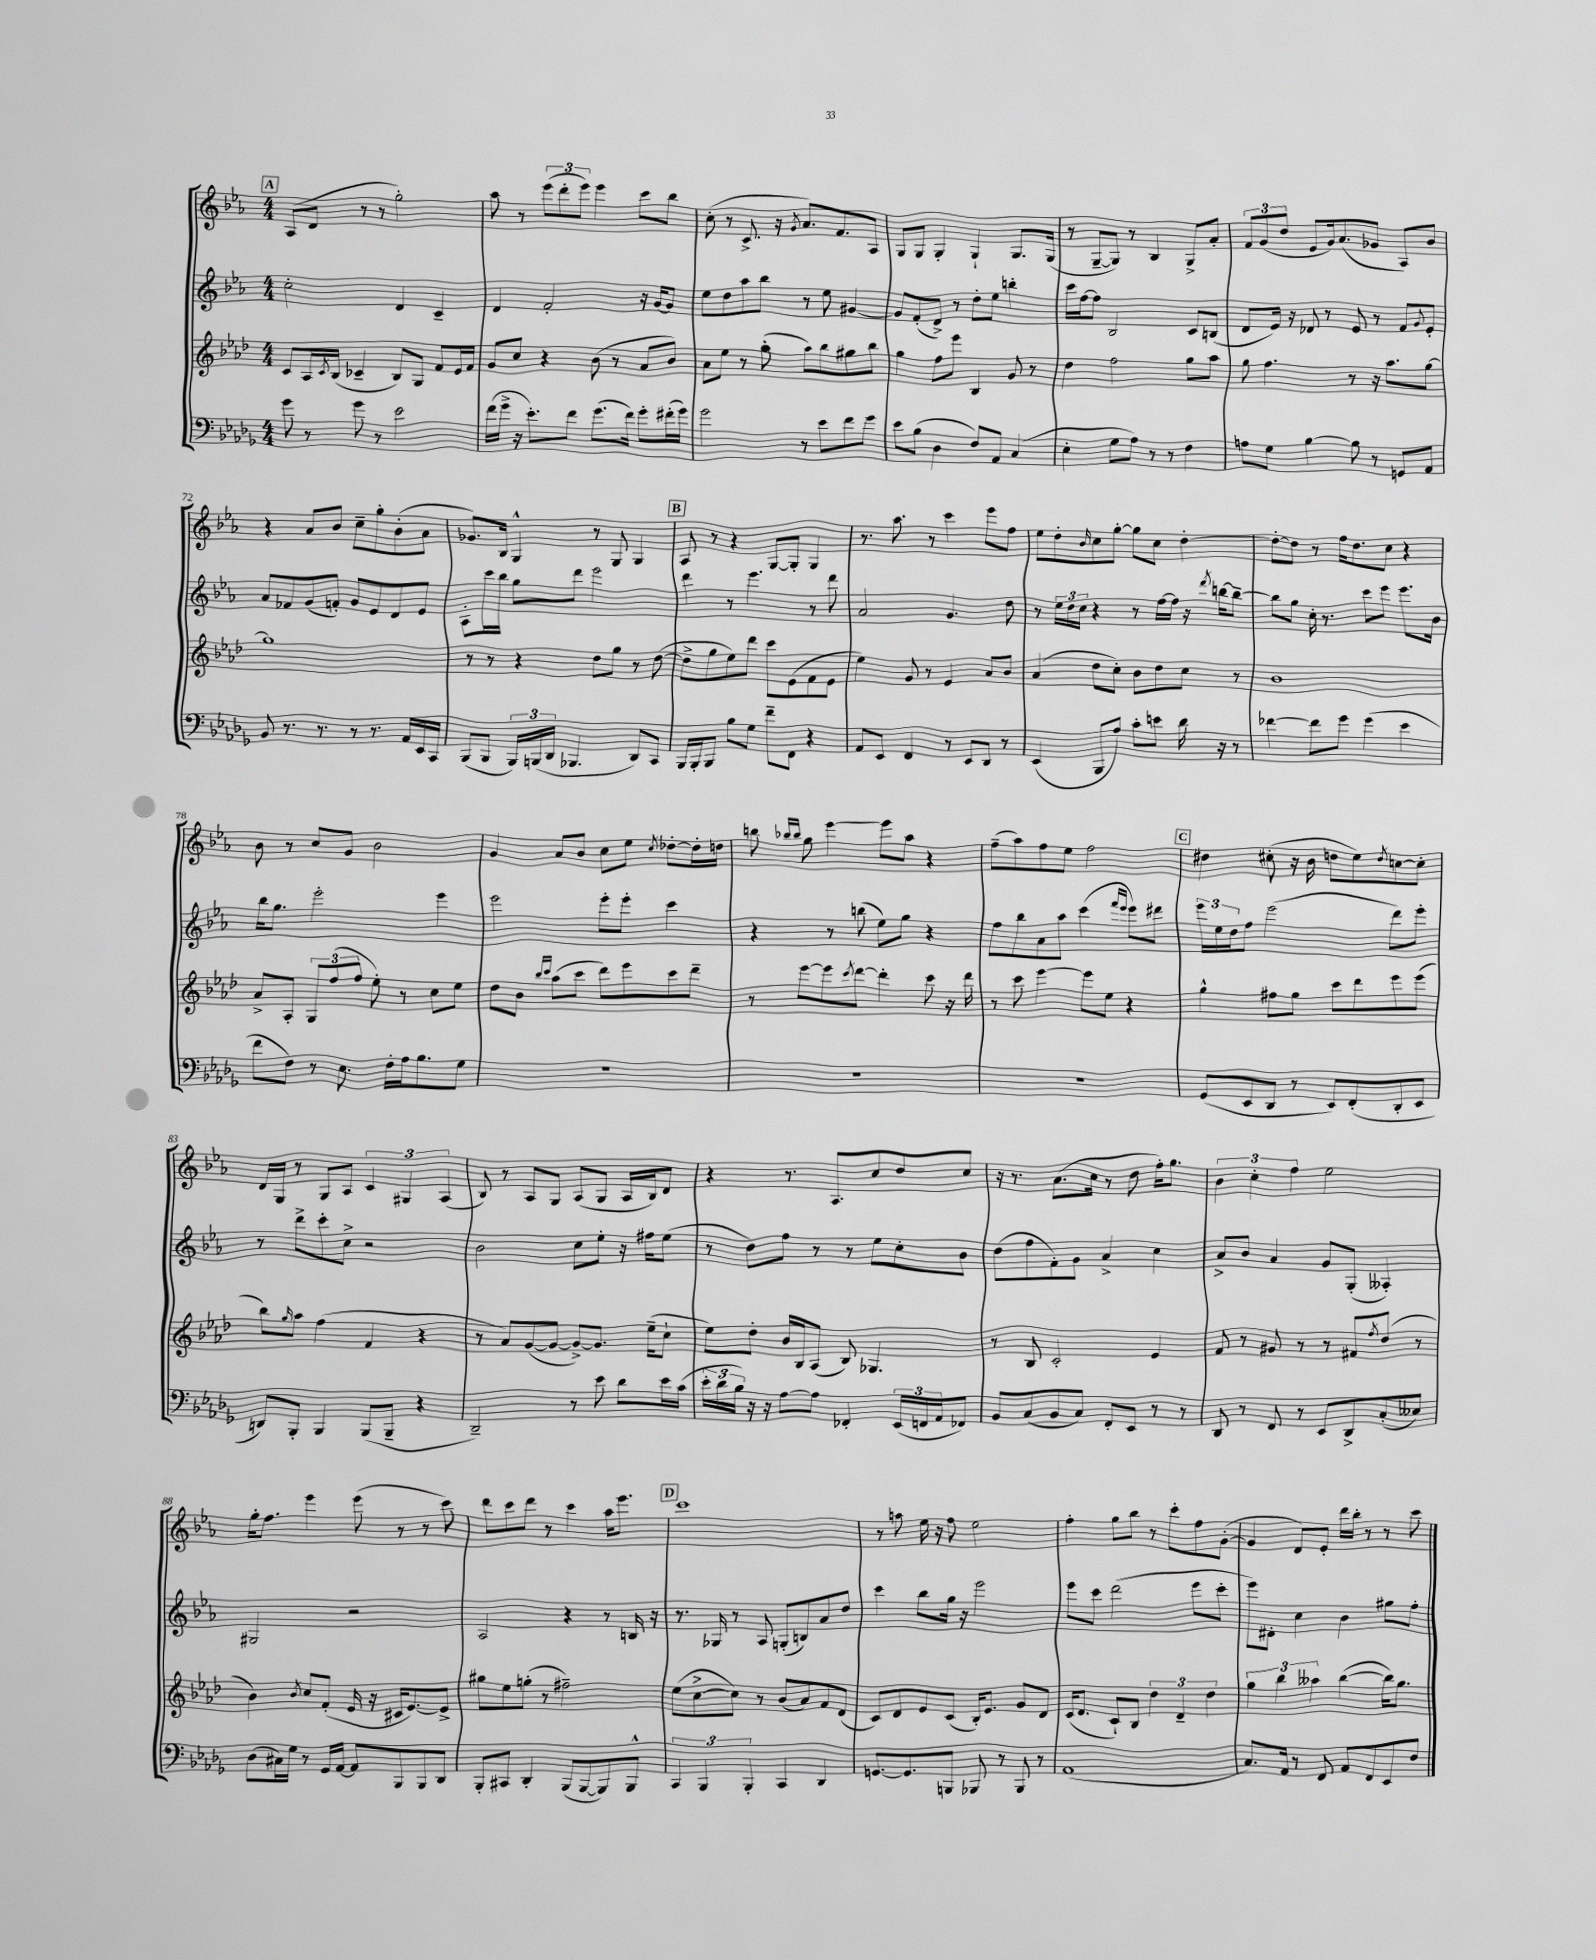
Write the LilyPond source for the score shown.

<<
\new StaffGroup <<
\new Staff = "s0" {
    \clef treble \key ees \major \numericTimeSignature \time 4/4
    \mark \markup { \box "A" } aes8( d'8 r8 r8 g''2-.) |
    aes''8 r8 \tuplet 3/2 { ees'''8( d'''8-. ees'''8) } ees'''4 c'''8 bes''8 |
    c''8-.( r8 c'8.-> r16 \acciaccatura { g'8 } aes'8.) f'8. aes8 |
    g8 g8 g4-. g4-! g8. g16( |
    r8 g8~-- g8) r8 bes4 g8-> aes'8-. |
    \tuplet 3/2 { f'8 g'8( d''8 } ees'8 g'16) aes'8.( ges'8 aes8) bes'8 |
    r4 aes'8 bes'8 c''8-- g''8-. bes'8-.( aes'8 |
    ges'8.) bes16 g4-^ r8 g8 g4 |
    \mark \markup { \box "B" } aes8 r8 r4 g8~ g8-. g4 |
    r8. aes''8. r8 c'''4 ees'''8 f''8 |
    ees''8 d''8-. \grace { bes'16 } c''8 g''8~-. g''8 c''8 d''4~-. |
    d''8~-. d''8 r8 f''16 d''8. c''8 r4 |
    bes'8 r8 c''8 g'8 bes'2 |
    g'4 aes'8 bes'8 c''8 ees''8 \acciaccatura { c''8 } des''8~-. des''16-. d''16 |
    b''8 \grace { bes''16 bes''16 } g''8 ees'''4~ ees'''8 aes''8 r4 |
    f''8--( aes''8) f''8 ees''8 f''2 |
    \mark \markup { \box "C" } dis''4 cis''8-.( r16 bes'16 d''8 ees''8) \acciaccatura { d''8 } c''8~ c''8-. |
    d'16 g16 r8 g8 aes8 \tuplet 3/2 { c'4 gis4 aes4( } |
    bes8) r8 aes8 g8 aes8( g8 aes16 bes16) d'8 |
    r4 r8. aes8. c''8 d''8 c''8 |
    r16 r8. aes'8.( c''16 r8 d''8 f''16-.) g''8. |
    \tuplet 3/2 { bes'4 c''4-. f''4 } ees''2 |
    g''16-. f''8. ees'''4 ees'''8( r8 r8 c'''8) |
    d'''8 c'''8 d'''8 r8 c'''4 aes''16 ees'''8. |
    \mark \markup { \box "D" } c'''1 |
    r8 a''8 ees''16 r16 f''8 ees''2 |
    f''4-. g''8 bes''8 r8 c'''8-. f''8 g'8~-.( |
    g'4 d'8) ees'8-. d'''16 bes''16-. r8 r8 c'''8 \bar "|." |
}
\new Staff = "s1" {
    \clef treble \key ees \major \numericTimeSignature \time 4/4
    \mark \markup { \box "A" } c''2-. d'4 c'4-- |
    d'4 f'2-. r16 g'16~ g'8 |
    ees''8 d''8 aes''8 bes''8 r8 ees''8 gis'4~ |
    gis'8 f'8-.( d'8->) r8 d''8-. ees''8 b''4-. |
    c'''16 f''16~ f''8 bes2 c'8 b8( |
    d'8 ees'16) r16 des'8 r8 ees'8 r8 f'8 \appoggiatura { g'8 } ees'8-. |
    aes'8 fes'8 g'8( f'8-.) g'8 ees'8 d'8 ees'8 |
    aes8-. c'''16 bes''16 g''8 d'''8 ees'''2 |
    \mark \markup { \box "B" } d'''4 r8 ees'''4. r8 d'''8 |
    aes'2 g'4. d''8 |
    r8 \tuplet 3/2 { ees''16 d''16 c''16 } r4 r8 f''16~ f''16 r16 \acciaccatura { d'''8 } b''16~ b''8~-- |
    b''8 g''8 c''16-. r8. c'''8 ees'''8 ees'''8. bes'16 |
    bes''16 g''8. ees'''2-. ees'''4 |
    ees'''2 ees'''8-. ees'''8-. c'''4 |
    r4 r8 b''8( ees''8) g''8 r4 |
    f''8 bes''8 aes'8 aes''8 c'''4( \grace { f'''16 ees'''16 } ees'''8) dis'''8 |
    \mark \markup { \box "C" } \tuplet 3/2 { ees'''16 ees''16 d''16 } f''8 ees'''2( d'''8) ees'''8-. |
    r8 d'''8-> c'''8-. c''8-> r2 |
    bes'2 c''8 ees''8-. r16 fis''16 ees''8( |
    r8 d''8) f''8 r8 r8 ees''8 c''8-. bes'8 |
    d''8( f''8 f'8-.) g'8 aes'4-> c''4 |
    aes'8-> bes'8 aes'4 g'8 g8-.( aeses4-.) |
    gis2 r2 |
    aes2 r4 r8 b16 r16 |
    \mark \markup { \box "D" } r8. ges16 r8 aes8 g8-.( b8) aes'8 d''8 |
    c'''4 bes''8 g''16 r16 ees'''2 |
    ees'''8 c'''8 d'''2( ees'''8 c'''8-. |
    ees'''8) dis'8-. c''4 bes'4 gis''8 f''8-. \bar "|." |
}
\new Staff = "s2" {
    \clef treble \key aes \major \numericTimeSignature \time 4/4
    \mark \markup { \box "A" } c'8 aes16 \acciaccatura { c'8 } bes16( ces'4-- bes8) g8 f'8 ees'16 f'16 |
    g'8 c''8 r4 bes'8( r8 aes'8 bes'8) |
    aes'8 ees''8 r8 g''8-.( aes''8) bes''8 gis''8 bes''8 |
    g''4 f''8 ees'''8 bes4 g'8 r8 |
    des''4 f''2 g''8 aes''8 |
    g''8 f''4. r8 r16 aes''8. g''8~ |
    g''1 |
    r8 r8 r4 des''8 g''8 r8 des''8~( |
    \mark \markup { \box "B" } des''8-> g''8 ees''8) des'''8 c'''8 ees'8( f'8 ees'8 |
    ees''4) g'8 r8 ees'4 aes'8 bes'8 |
    aes'4( des''8 c''8-.) bes'8 des''8 c''8 r8 |
    bes'1 |
    aes'8-> aes8-. \tuplet 3/2 { g8 f''8( f''8 } ees''8-.) r8 c''8 ees''8 |
    des''8 bes'8 \grace { bes''16 c'''16 } aes''8( c'''8 des'''8) ees'''8 c'''8 des'''8-- |
    r8 ees'''8~ ees'''8 \acciaccatura { c'''8 } des'''8~ des'''4-. c'''8 r16 des'''16 |
    r8 c'''8 ees'''4~ ees'''8 ees''8 r4 |
    \mark \markup { \box "C" } g''4-^ fis''8 g''8 c'''8 des'''8 ees'''8 ees'''8( |
    bes''8) \grace { g''16 } aes''8 f''4( f'4 r4 |
    r8 aes'8) g'8~( g'8~ g'8~->) g'8. ees''16--( c''8-! |
    ees''8) des''8-. bes'16 bes16 aes8( bes8) ges4. |
    r8 bes8 c'2-. ees'4 |
    f'8 r8 gis'8 r8 r8 fis'8 \acciaccatura { f''8 } des''8( r8 |
    bes'4) \acciaccatura { bes'8 } c''8 f'8-.( ees'16 r16 cis'16 ees'8.~) ees'8-> |
    gis''8 ees''8 g''8-.( r8 fis''2--) |
    \mark \markup { \box "D" } ees''8( c''8~-> c''8) r8 bes'8( aes'8) f'8 des'8( |
    c'8) des'8 ees'8 c'8( bes16-.) ees'8. g'8 des'8 |
    c'16( des'8. c'8-!) bes8 \tuplet 3/2 { des''4 des'4-- des''4 } |
    \tuplet 3/2 { g''4 bes''4 aeses''4 } bes''4~( bes''16) g''8. \bar "|." |
}
\new Staff = "s3" {
    \clef bass \key des \major \numericTimeSignature \time 4/4
    \mark \markup { \box "A" } ges'8 r8 ges'8 r8 ees'2 |
    f'16( ges'16-> r16 ees'8.-.) f'8 ges'8.( f'16) ges'8-. fis'16-.( ges'16) |
    ges'2 r8 ees'8 f'8 ges'8 |
    ees'8 bes8( des4 f8) aes,8 c4( |
    ees4-. ges8 aes8) r8 r8 f4 |
    a8 ges8 bes4~ bes8 r8 g,8 aes,8 |
    bes,8 r8. r8. r8 r8. aes,16 ees,16 c,16 |
    bes,,8( bes,,8 \tuplet 3/2 { bes,,16) b,,16( des,16 } bes,,4. des,8) c,8 |
    \mark \markup { \box "B" } bes,,16 bes,,16-. bes,,8 bes8 ges8 f'8-- f,8 r4 |
    aes,8 ees,8 f,4 r8 ees,8 des,8 r8 |
    ees,4( bes,,8 aes8) c'8-. e'8 des'16 r16 r8 |
    fes'4~ fes'8 ges'8 ges'4( ees'4 |
    f'8 f8) r8 ees8. f16-. aes16 bes8. ges8 |
    R1 |
    R1 |
    R1 |
    \mark \markup { \box "C" } ges,8( ees,8 des,8 r8 ees,8) f,8-.( des,8-. ees,8 |
    d,8) bes,,8-. bes,,4 bes,,8( bes,,8-- r4 |
    des,2--) r8 ees'8 des'8 ees'16 c'16( |
    \tuplet 3/2 { ees'16-. des'16 bes16) } r16 r16 aes8~ aes8 fes,4-. \tuplet 3/2 { ees,16( f,16 aes,16 } fes,8) |
    bes,8 c8( bes,8 c8) f,8-. ees,8 r8 r8 |
    des,8 r8 f,8 r8 ees,8 des,8-> c8-.( eeses8) |
    des8( cis16) ges16 r8 ges,16 aes,16~ aes,8 bes,,8 bes,,8 des,8 |
    bes,,8-. cis,8 des,4-. bes,,8( bes,,8~ bes,,8) bes,,8-^ |
    \mark \markup { \box "D" } \tuplet 3/2 { c,4 bes,,4 bes,,4-. } c,4 des,4 |
    g,8.~ g,8. b,,8 bes,,8 r8 bes,,8 r8 |
    aes,1( |
    c8.) aes,16 r8 f,8 aes,8 f,8 ees,8 f8 \bar "|." |
}
>>
>>
\layout { \context { \Score currentBarNumber = #66 } }
